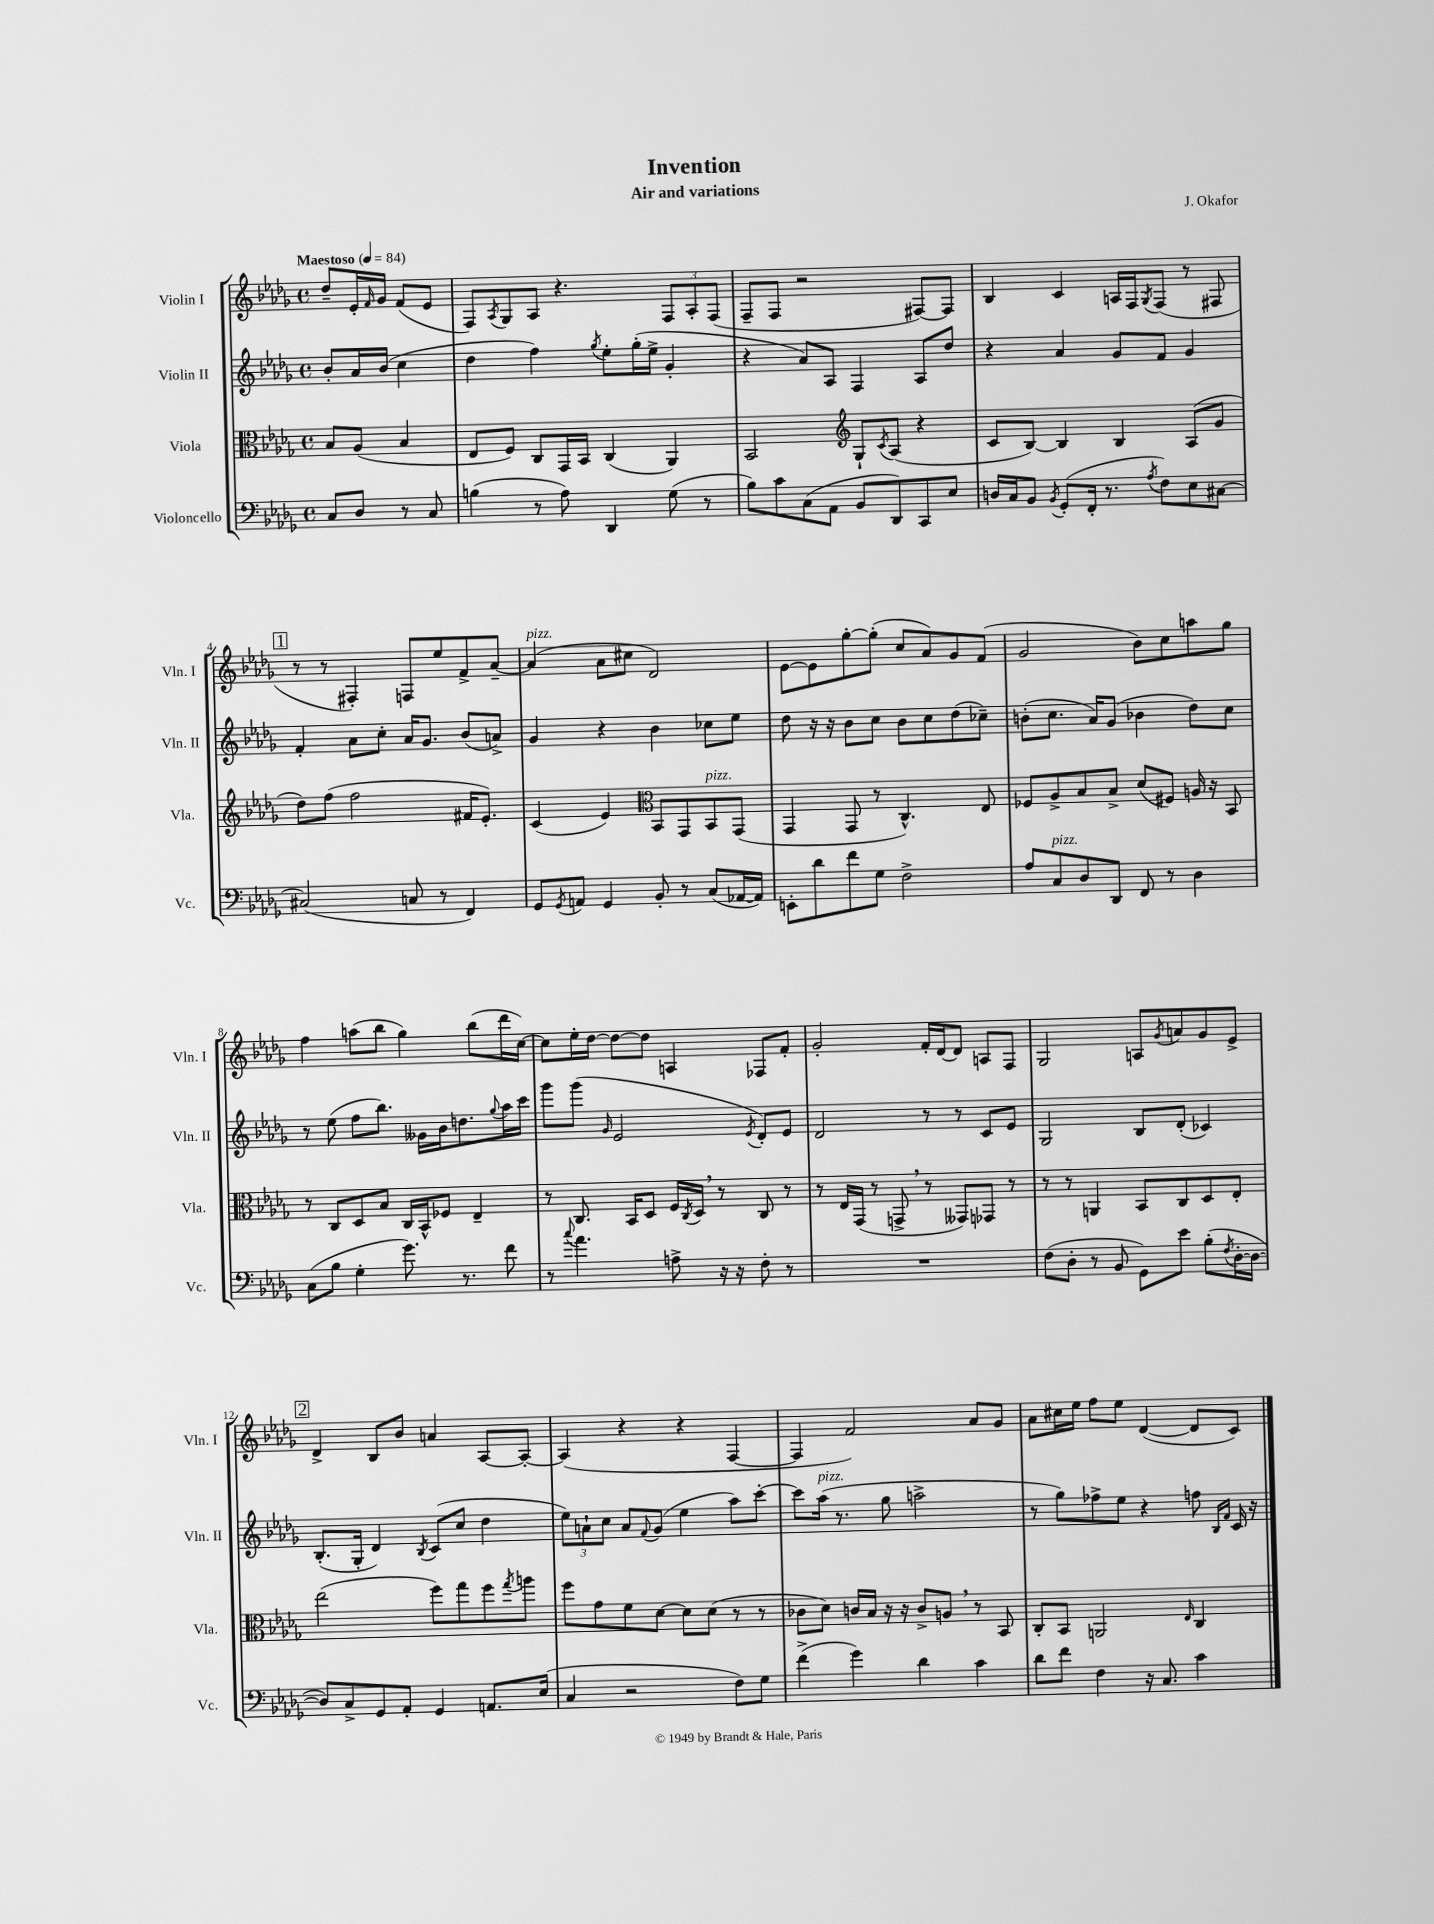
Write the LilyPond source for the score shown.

\header { title = "Invention" composer = "J. Okafor" subtitle = "Air and variations" }
<<
\new StaffGroup <<
\new Staff = "s0" \with { instrumentName = "Violin I" shortInstrumentName = "Vln. I" } {
    \clef treble \key des \major \defaultTimeSignature \time 4/4 \partial 2 \tempo "Maestoso" 4 = 84
    des''8-- ees'16-. \grace { f'16 } ges'16 f'8( ees'8 |
    f8) \acciaccatura { aes8 } ges8 aes8 r4. \tuplet 3/2 { f8 aes8-. f8( } |
    f8-- f8 r2 fis8~) fis8 |
    bes4 c'4 a16 f16 \acciaccatura { ges8 } f8( r8 fis8 |
    \mark \markup { \box "1" } r8 r8 fis4-.) f8 ees''8 f'8-> aes'8~-- |
    aes'4^\markup { \italic "pizz." }( aes'8 cis''8 des'2) |
    ees'8~ ees'8 ges''8~-. ges''8-.( c''8 aes'8) ges'8 f'8( |
    ges'2 bes'8) c''8 a''8 ges''8 |
    f''4 a''8( bes''8 ges''4) bes''8( des'''16 c''16~) |
    c''8 ees''16-. des''16~ des''8~ des''8 a4 fes8 f'8-. |
    ges'2-. f'16-. des'16~ des'8 a8 f8 |
    ges2 a8 \acciaccatura { ges'8 } a'8 ges'8 ees'8-> |
    \mark \markup { \box "2" } des'4-> bes8 bes'8 a'4 aes8~ aes8~-. |
    aes4( r4 r4 f4~ |
    f4 f'2) aes'8 ges'8 |
    aes'8 cis''16 ees''16 f''8 ees''8 des'4~( des'8 c'8) \bar "|." |
}
\new Staff = "s1" \with { instrumentName = "Violin II" shortInstrumentName = "Vln. II" } {
    \clef treble \key des \major \defaultTimeSignature \time 4/4 \partial 2
    bes'8-. aes'16 bes'16( c''4 |
    des''4 f''4) \acciaccatura { ges''8 } ees''8-. ges''16-.( ees''16-> ges'4-. |
    r4 aes'8) aes8 f4 aes8 des''8 |
    r4 aes'4 ges'8 f'8 ges'4 |
    \mark \markup { \box "1" } f'4-. aes'8 c''8-. aes'16 ges'8. bes'8( a'8->) |
    ges'4 r4 bes'4 ces''8 ees''8 |
    des''8 r16 r16 bes'8 c''8 bes'8 c''8 des''8( ces''8--) |
    b'8-.( c''8. aes'16) ges'8( bes'4 des''8) c''8 |
    r8 ees''8( f''8 bes''8.) geses'16 bes'16 d''8. \appoggiatura { ges''8 } aes''16 c'''16 |
    ges'''8 ges'''8( \grace { ges'16 } ees'2 \acciaccatura { ees'8 } des'8-.) ees'8 |
    des'2 r8 r8 c'8 ees'8 |
    ges2 bes8 des'8-.( ces'4) |
    \mark \markup { \box "2" } bes8.-.( ges16-. des'4) \acciaccatura { bes8 } c'8( c''8 des''4 |
    \tuplet 3/2 { ees''8) a'8-! c''8 } a'8 \appoggiatura { f'8 } ges'8( ees''4 aes''8) c'''8~-. |
    c'''8 aes''16^\markup { \italic "pizz." }( r8. ges''8 a''2-> |
    r8 ges''8) fes''8-> ees''8 r4 f''8 \grace { bes16 f'16 } c'16 r16 \bar "|." |
}
\new Staff = "s2" \with { instrumentName = "Viola" shortInstrumentName = "Vla." } {
    \clef alto \key des \major \defaultTimeSignature \time 4/4 \partial 2
    bes8 aes8( bes4 |
    ees8 f8) c8 ges,16 bes,16 c4( aes,4) |
    bes,2 \clef treble ges8-! \acciaccatura { c'8 } aes8( r4 |
    c'8 bes8~) bes4 bes4 aes8( ges'8 |
    \mark \markup { \box "1" } des''8) f''8( f''2 fis'16 ees'8.-.) |
    c'4( ees'4) \clef alto bes,8 ges,8 bes,8^\markup { \italic "pizz." } ges,8( |
    ges,4 ges,8 r8 c4.-^) ees8 |
    fes8 aes8-> bes8 bes8-> des'8( fis8) a16 r16 bes,8 |
    r8 c8 des8 bes8 c16 bes,16-^ fes8 ees4-- |
    r8 c8. bes,16 des8 f16 \acciaccatura { c8 } des16 \breathe r8 c8 r8 |
    r8 ees16 ges,16( r8 g,8-> \breathe r8 geses,8) ges,8 r8 |
    r8 r8 a,4 bes,8 c8 des8 ees8-. |
    \mark \markup { \box "2" } ees''2( f''8) ges''8 f''8 \acciaccatura { ges''8 } a''8 |
    f''8 ges'8 f'8 des'8~ des'8 des'8( r8 r8 |
    ces'8 des'8) c'16 bes16 r16 r16 c'8-> a8 \breathe r8 bes,8 |
    c8-. bes,8 a,2 \grace { ees16 } c4 \bar "|." |
}
\new Staff = "s3" \with { instrumentName = "Violoncello" shortInstrumentName = "Vc." } {
    \clef bass \key des \major \defaultTimeSignature \time 4/4 \partial 2
    c8 des8 r8 c8 |
    b4( r8 aes8) des,4 ges8( r8 |
    bes8) c'8 c8( aes,8 bes,8 des,8) c,8 ees8 |
    d16 c16 bes,8 \acciaccatura { bes,8 } ges,8-.( f,16-. r8. \acciaccatura { aes8 } f8) ees8 cis8~ |
    \mark \markup { \box "1" } cis2( c8 r8 f,4) |
    ges,8 \acciaccatura { ges,8 } a,8 ges,4 bes,8-. r8 c8( aes,16~ aes,16) |
    e,8-. des'8 f'8 ges8 f2-> |
    aes8 c8^\markup { \italic "pizz." } des8 des,8 f,8 r8 des4 |
    c8( bes8 ges4-. ges'8.) r8. f'8 |
    r8 \appoggiatura { c''8 } aes'4. a8-> r16 r16 f8-. r8 |
    R1 |
    f8( des8-. r8 bes,8 ges,8) ees'8 bes8-.( \acciaccatura { f8 } des16~-. des16~ |
    \mark \markup { \box "2" } des8) c8-> ges,8 aes,8-. ges,4 a,8. ees16( |
    c4 r2 f8) ges8 |
    f'4->( ges'4) des'4 c'4 |
    des'8 f'8 f4 r16 c8. c'4 \bar "|." |
}
>>
>>
